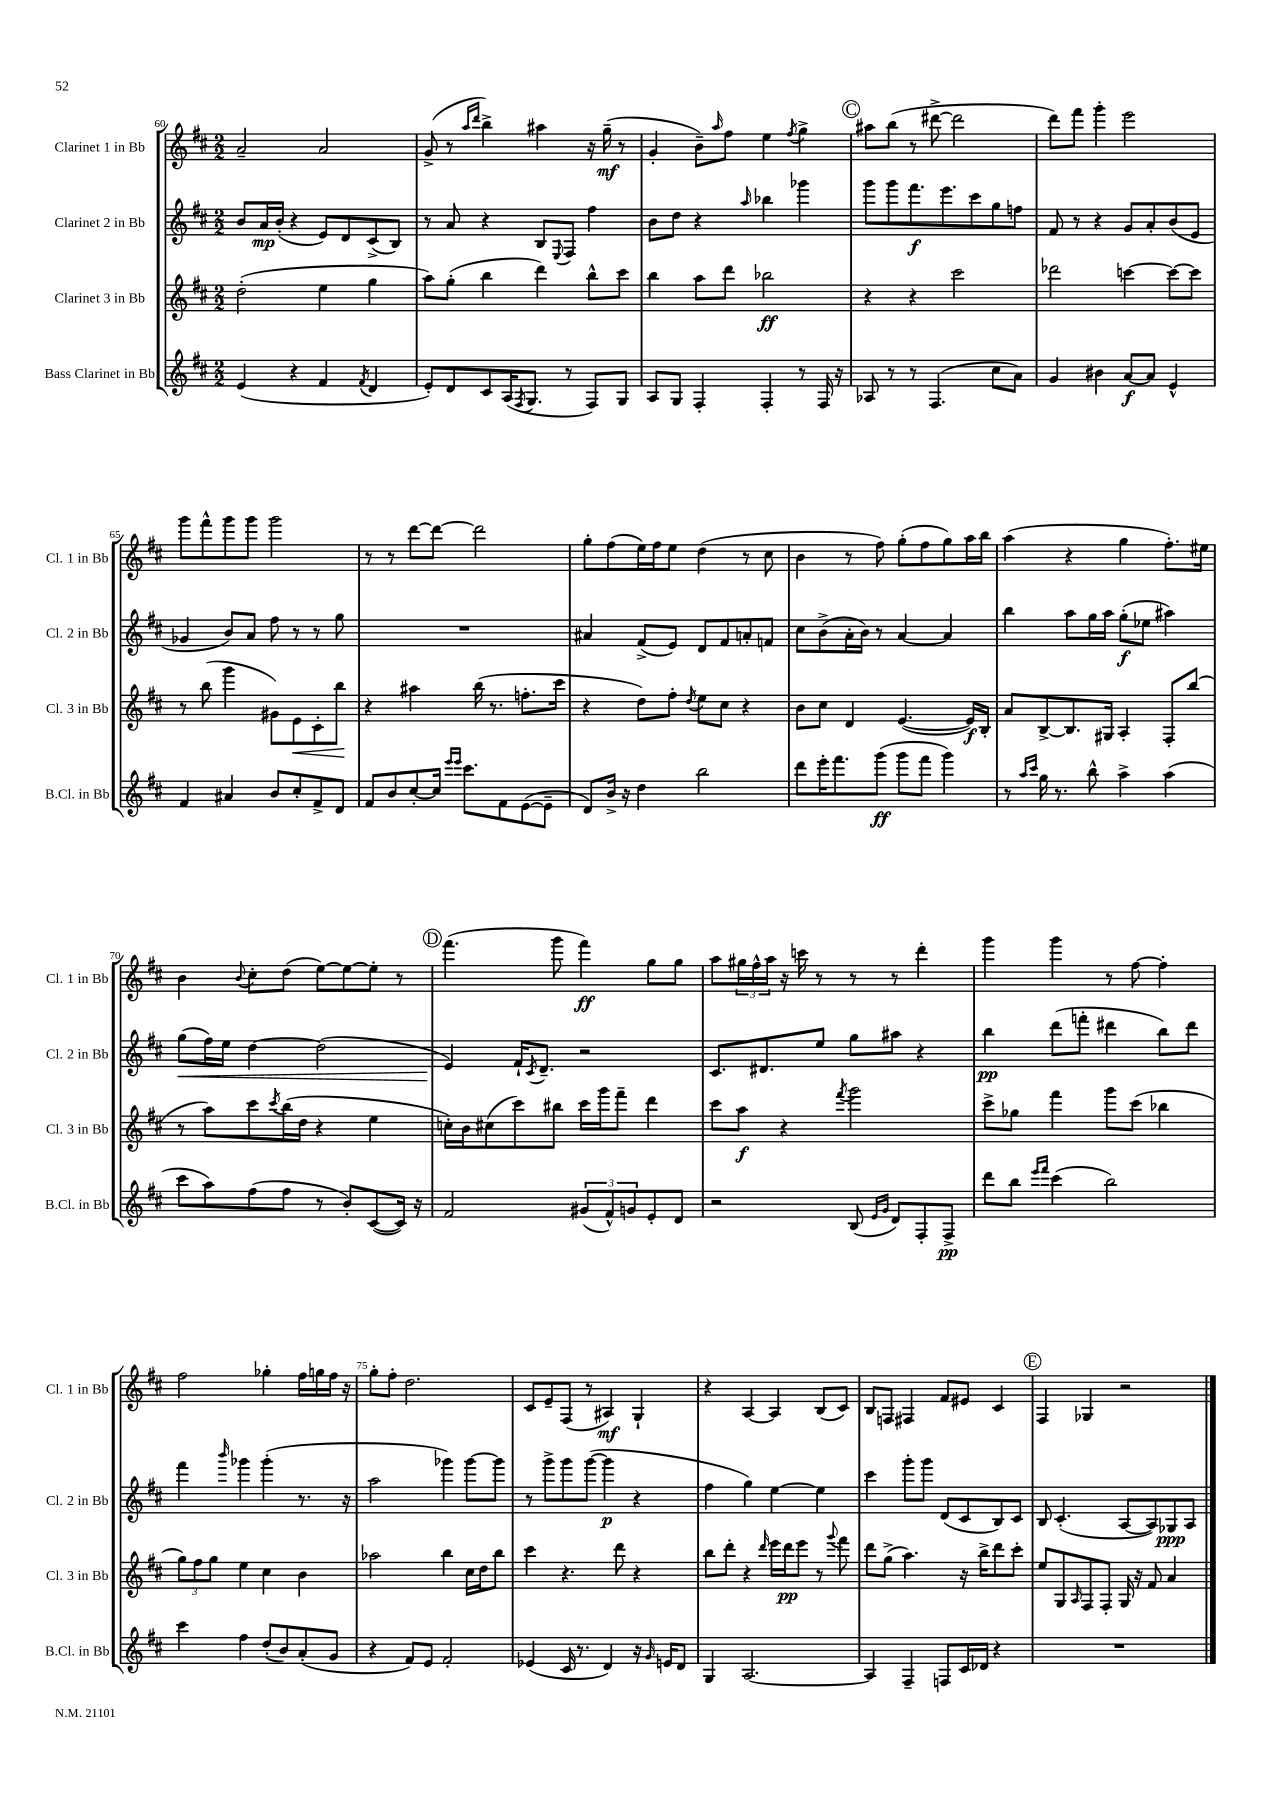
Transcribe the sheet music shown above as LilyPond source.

<<
\new StaffGroup <<
\new Staff = "s0" \with { instrumentName = "Clarinet 1 in Bb" shortInstrumentName = "Cl. 1 in Bb" } {
    \clef treble \key d \major \numericTimeSignature \time 2/2
    a'2-- a'2 |
    g'8->( r8 \grace { a''16 d'''16 } b''4->) ais''4 r16 g''16--\mf( r8 |
    g'4-. b'8--) \grace { a''16 } fis''8 e''4 \acciaccatura { fis''8 } g''4-> |
    \mark \markup { \circle "C" } ais''8 b''8( r8 dis'''8~-> dis'''2 |
    d'''8) fis'''8 g'''4-. e'''2 |
    g'''8 fis'''8-^ g'''8 g'''8 g'''2 |
    r8 r8 d'''8~ d'''8~ d'''2 |
    g''8-. fis''8( e''16) fis''16 e''8 d''4( r8 cis''8 |
    b'4 r8 fis''8) g''8-.( fis''8 g''8) a''16 b''16 |
    a''4( r4 g''4 fis''8.-.) eis''16 |
    b'4 \appoggiatura { b'8 } cis''8-. d''8( e''8~) e''8~ e''8-. r8 |
    \mark \markup { \circle "D" } fis'''4.( g'''8 fis'''4\ff) g''8 g''8 |
    a''8 \tuplet 3/2 { gis''16 fis''16-^ a''16 } r16 c'''16 r8 r8 r8 d'''4-. |
    g'''4 g'''4 r8 fis''8~ fis''4-. |
    fis''2 ges''4-. fis''16 g''16 fis''16 r16 |
    g''8-. fis''8-. d''2. |
    cis'8 e'8-- fis8( r8 ais4\mf) g4-! |
    r4 a4~ a4 b8( cis'8) |
    b8 f8 fis4 fis'8 eis'8 cis'4 |
    \mark \markup { \circle "E" } fis4 ges4 r2 \bar "|." |
}
\new Staff = "s1" \with { instrumentName = "Clarinet 2 in Bb" shortInstrumentName = "Cl. 2 in Bb" } {
    \clef treble \key d \major \numericTimeSignature \time 2/2
    b'8 a'16\mp b'16-.( r4 e'8) d'8 cis'8->( b8) |
    r8 a'8 r4 b8 \appoggiatura { e8 } fis8 fis''4 |
    b'8 d''8 r4 \grace { a''16 } bes''4 ges'''4 |
    \mark \markup { \circle "C" } g'''8 g'''8 fis'''8.\f e'''8. cis'''8 g''8 f''8 |
    fis'8 r8 r4 g'8 a'8-. b'8( e'8 |
    ges'4 b'8) a'8 fis''8 r8 r8 g''8 |
    R1 |
    ais'4 fis'8->( e'8) d'8 fis'8 a'8-. f'8 |
    cis''8 b'8->( a'16-. b'16) r8 a'4~ a'4 |
    b''4 a''8 g''16 a''16 g''8-.\f( ees''8 ais''4) |
    g''8\<( fis''16) e''16 d''4~ d''2( |
    \mark \markup { \circle "D" } e'4\!) fis'16-! \acciaccatura { cis'8 } d'8.-- r2 |
    cis'8. dis'8. e''8 g''8 ais''8 r4 |
    b''4\pp d'''8( f'''8-. dis'''4 b''8) dis'''8 |
    fis'''4 \grace { b'''16 } ges'''4 ges'''4-.( r8. r16 |
    a''2 ges'''4) ges'''8~ ges'''8 |
    r8 g'''8-> g'''8 g'''8~( g'''4\p r4 |
    fis''4 g''4) e''4~ e''4 |
    cis'''4 g'''8-. g'''8 d'8( cis'8 b8) cis'8 |
    \mark \markup { \circle "E" } b8 cis'4.-.( a8~ a8) ges8\ppp a8 \bar "|." |
}
\new Staff = "s2" \with { instrumentName = "Clarinet 3 in Bb" shortInstrumentName = "Cl. 3 in Bb" } {
    \clef treble \key d \major \numericTimeSignature \time 2/2
    d''2-.( e''4 g''4 |
    a''8) g''8-.( b''4 d'''4) b''8-^ cis'''8 |
    b''4 a''8 d'''8 bes''2\ff |
    \mark \markup { \circle "C" } r4 r4 cis'''2 |
    des'''2 c'''4~ c'''8~ c'''8 |
    r8 b''8( g'''4 gis'8) e'8\< cis'8-. b''8\! |
    r4 ais''4 b''16( r8. f''8.-. cis'''16 |
    r4 d''8) fis''8-. \acciaccatura { d''8 } e''8 cis''8 r4 |
    b'8 cis''8 d'4 e'4.~( e'16\f) b16-. |
    a'8 b8~-> b8. gis16 a4-. fis8-. b''8( |
    r8 a''8) cis'''8 \acciaccatura { cis'''8 } b''16( d''16 r4 e''4 |
    \mark \markup { \circle "D" } c''16-.) b'16 cis''8( cis'''8) bis''8 cis'''16 g'''16 fis'''8-- d'''4 |
    cis'''8 a''8\f r4 \acciaccatura { fis'''8 } g'''2 |
    cis'''8-> ges''8 fis'''4 g'''8 cis'''8( bes''4 |
    \tuplet 3/2 { g''8) fis''8 g''8 } e''4 cis''4 b'4 |
    aes''2 b''4 cis''16 d''16 b''8 |
    cis'''4 r4. d'''8 r4 |
    b''8 d'''8-. r4 \grace { d'''16 } e'''16 d'''16\pp e'''8 r8 \appoggiatura { g'''8 } fis'''8 |
    d'''8 g''8->( a''4.) r16 b''16-> d'''8 cis'''8-. |
    \mark \markup { \circle "E" } e''8 g8 \grace { a16 } fis8 fis8-. g16 r16 fis'8 a'4 \bar "|." |
}
\new Staff = "s3" \with { instrumentName = "Bass Clarinet in Bb" shortInstrumentName = "B.Cl. in Bb" } {
    \clef treble \key d \major \numericTimeSignature \time 2/2
    e'4( r4 fis'4 \acciaccatura { fis'8 } d'4 |
    e'8-.) d'8 cis'8 a16( \acciaccatura { fis8 } g8. r8 fis8) g8 |
    a8 g8 fis4-. fis4-. r8 fis16 r16 |
    \mark \markup { \circle "C" } aes8 r8 r8 fis4.( cis''8 a'8) |
    g'4 bis'4 a'8~\f a'8 e'4-^ |
    fis'4 ais'4 b'8 cis''8-. fis'8-> d'8 |
    fis'8 b'8 cis''8~-. cis''16 \grace { e'''16 e'''16 } cis'''8. fis'8 e'8~( e'8-- |
    d'8) b'16-> r16 d''4 b''2 |
    d'''8 e'''16-. fis'''8. g'''8\ff( g'''8 fis'''8 g'''4) |
    r8 \grace { a''16 cis'''16 } g''16 r8. b''8-^ a''4-> a''4( |
    cis'''8 a''8) fis''8( fis''8 r8 b'8-.) cis'8~( cis'16) r16 |
    \mark \markup { \circle "D" } fis'2 \tuplet 3/2 { gis'8( fis'8-^) g'8 } e'8-. d'8 |
    r2 b8( \grace { e'16 g'16 } d'8) fis8-. fis8->\pp |
    d'''8 b''8 \grace { e'''16 fis'''16 } cis'''4( b''2) |
    cis'''4 fis''4 d''8-.( b'8) a'8-.( g'8 |
    r4 fis'8) e'8 fis'2-. |
    ees'4( cis'16 r8. d'4) r16 \grace { g'16 } e'16 d'8 |
    g4 a2.~ |
    a4 fis4-- f8 cis'16 des'16 r4 |
    \mark \markup { \circle "E" } R1 \bar "|." |
}
>>
>>
\layout { \context { \Score currentBarNumber = #60 \override BarNumber.break-visibility = ##(#f #t #t) barNumberVisibility = #(every-nth-bar-number-visible 5) } }
